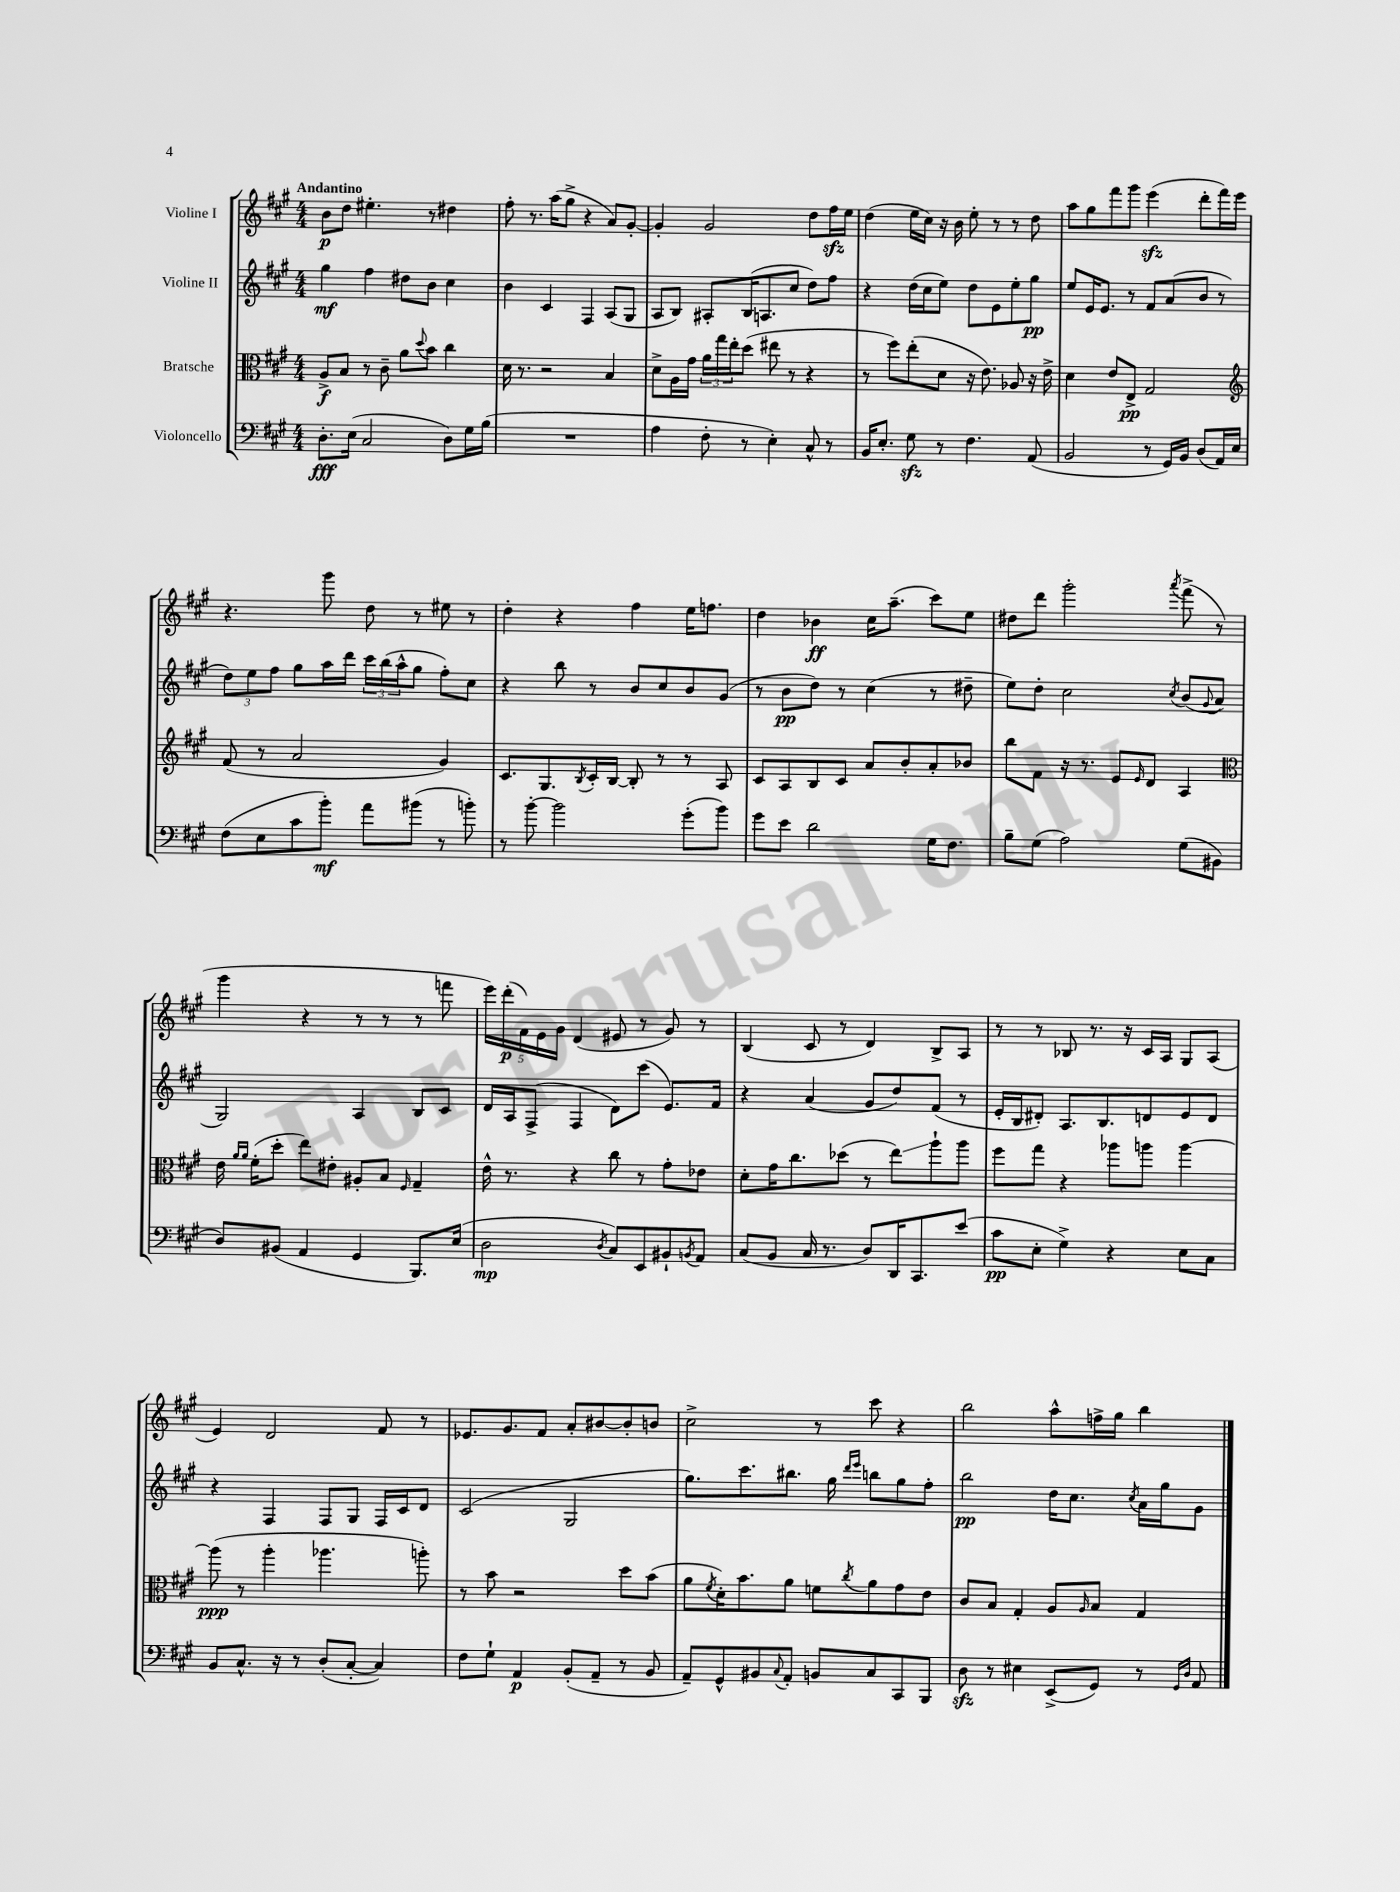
<<
\new StaffGroup <<
\new Staff = "s0" \with { instrumentName = "Violine I" } {
    \clef treble \key a \major \numericTimeSignature \time 4/4 \tempo "Andantino"
    b'8\p d''8 eis''4.-. r8 dis''4 |
    fis''8-. r8. a''16( gis''8-> r4 a'8) gis'8~-. |
    gis'4-. gis'2 d''8 fis''16\sfz e''16 |
    d''4( e''16 cis''16) r16 b'16 e''8-. r8 r8 d''8 |
    a''8 gis''8 fis'''8 gis'''8 e'''4\sfz( d'''8-. fis'''16) e'''16 |
    r4. gis'''8 d''8 r8 eis''8 r8 |
    d''4-. r4 fis''4 e''16 f''8. |
    d''4 bes'4\ff cis''16 a''8.--( cis'''8) e''8 |
    dis''8 d'''8 gis'''2-. \acciaccatura { a'''8 } fis'''8->( r8 |
    gis'''4 r4 r8 r8 r8 f'''8 |
    \tuplet 5/4 { e'''16) d'''16-.\p( fis'16) e'16 gis'16 } d'4( eis'8 r8 gis'8) r8 |
    b4( cis'8 r8 d'4) b8-> a8 |
    r8 r8 bes8 r8. r16 cis'16 a16 gis8 a8( |
    e'4) d'2 fis'8 r8 |
    ees'8. gis'8. fis'8 a'8-. bis'8~ bis'8-. b'8 |
    cis''2-> r8 cis'''8 r4 |
    b''2 a''8-^ f''16-> gis''16 b''4 \bar "|." |
}
\new Staff = "s1" \with { instrumentName = "Violine II" } {
    \clef treble \key a \major \numericTimeSignature \time 4/4
    gis''4\mf fis''4 dis''8 b'8 cis''4 |
    b'4 cis'4 fis4 a8( gis8 |
    a8 b8) ais8-. b16( a8. cis''8 d''8) fis''8 |
    r4 d''16( cis''16 e''8) d''8 e'8 e''8-. gis''8\pp |
    e''8 e'16 e'8. r8 fis'8 a'8( b'8 r8 |
    \tuplet 3/2 { d''8) e''8 fis''8 } gis''8 a''16 d'''16 \tuplet 3/2 { cis'''16 b''16( a''16-^ } gis''8 fis''8-.) cis''8 |
    r4 b''8 r8 b'8 cis''8 b'8 gis'8( |
    r8 b'8\pp d''8) r8 cis''4( r8 dis''8-- |
    e''8) d''8-. cis''2 \acciaccatura { cis''8 } b'8( \appoggiatura { gis'8 } a'8 |
    gis2) a4 b8 cis'8 |
    d'16 a16 fis8->( fis4 d'8) cis'''8( e'8.) fis'16 |
    r4 a'4( gis'8 d''8) fis'8( r8 |
    e'16-. b16 dis'8-.) a8. b8. d'8 e'8 d'8 |
    r4 fis4 fis8 gis8 fis16 cis'16 d'8 |
    cis'2( gis2 |
    gis''8.) cis'''8. bis''8. gis''16 \grace { d'''16 e'''16 } b''8 gis''8 fis''8-. |
    b''2\pp d''16 cis''8. \acciaccatura { cis''8 } a'16 gis''16 gis'8 \bar "|." |
}
\new Staff = "s2" \with { instrumentName = "Bratsche" } {
    \clef alto \key a \major \numericTimeSignature \time 4/4
    a8->\f b8 r8 cis'8-- a'8 \appoggiatura { d''8 } b'8 cis''4 |
    d'16 r8. r2 b4 |
    d'8-> a16 gis'16 \tuplet 3/2 { a'16 gis''16 e''16-. } d''8( eis''8 r8 r4 |
    r8 fis''8) e''8-.( d'8 r16 e'8.) aes8 r16 e'16-> |
    d'4 e'8 e8->\pp gis2 |
    \clef treble fis'8( r8 a'2 gis'4) |
    cis'8. gis8. \acciaccatura { b8 } cis'16-. b16~ b8-. r8 r8 a8 |
    cis'8 a8 b8 cis'8 a'8 b'8-. a'8-. bes'8 |
    b''8 fis'8 r16 r8. e'8 \grace { e'16 } d'8 a4 |
    \clef alto e'16 \grace { a'16 a'16 } fis'16-.( d''8-. e''8) eis'8-. ais8-. b8 \grace { fis16 } gis4-- |
    e'16-^ r8. r4 cis''8 r8 gis'8-. ees'8 |
    d'8-. gis'16 cis''8. des''8( r8 e''8\glissando) a''8-! a''8 |
    fis''8 gis''8 r4 aes''8 a''8 a''4~ |
    a''8\ppp( r8 a''4-. aes''4. a''8-.) |
    r8 b'8 r2 d''8 b'8( |
    a'8 \acciaccatura { fis'8 } d'16-.) b'8. a'8 f'8 \acciaccatura { cis''8 } a'8 gis'8 e'8 |
    cis'8 b8 gis4-. a8 \grace { a16 } b8 gis4 \bar "|." |
}
\new Staff = "s3" \with { instrumentName = "Violoncello" } {
    \clef bass \key a \major \numericTimeSignature \time 4/4
    d8.-.\fff e16( cis2 d8) gis16 b16( |
    R1 |
    a4 fis8-. r8 e4-.) cis8-^ r8 |
    b,16 e8.-. gis8\sfz r8 fis4. a,8( |
    b,2 r8 gis,16) b,16 d8( a,16) e16 |
    fis8( e8 cis'8 b'8-.\mf) a'8 bis'8( r8 b'8-.) |
    r8 b'8~-. b'2 gis'8-.( b'8) |
    gis'8 e'8 d'2 gis16 fis8. |
    b8-- gis8( a2) gis8( bis,8 |
    d8) bis,8( a,4 gis,4 b,,8.) e16( |
    d2\mp \acciaccatura { d8 } cis8) e,8 bis,8-! \acciaccatura { b,8 } a,8 |
    cis8( b,8 cis16 r8. d8) d,16 cis,8. e'8( |
    cis'8\pp e8-. gis4->) r4 e8 cis8 |
    b,8 cis8.-^ r16 r8 d8-.( cis8~-. cis4) |
    fis8 gis8-! a,4\p b,8-.( a,8-- r8 b,8 |
    a,8--) gis,8-^ bis,8 \appoggiatura { cis8 } a,8-. b,8 cis8 cis,8 b,,8 |
    d8\sfz r8 eis4 e,8->( gis,8) r8 \grace { gis,16 d16 } a,8 \bar "|." |
}
>>
>>
\layout { \context { \Score \remove "Bar_number_engraver" } }
